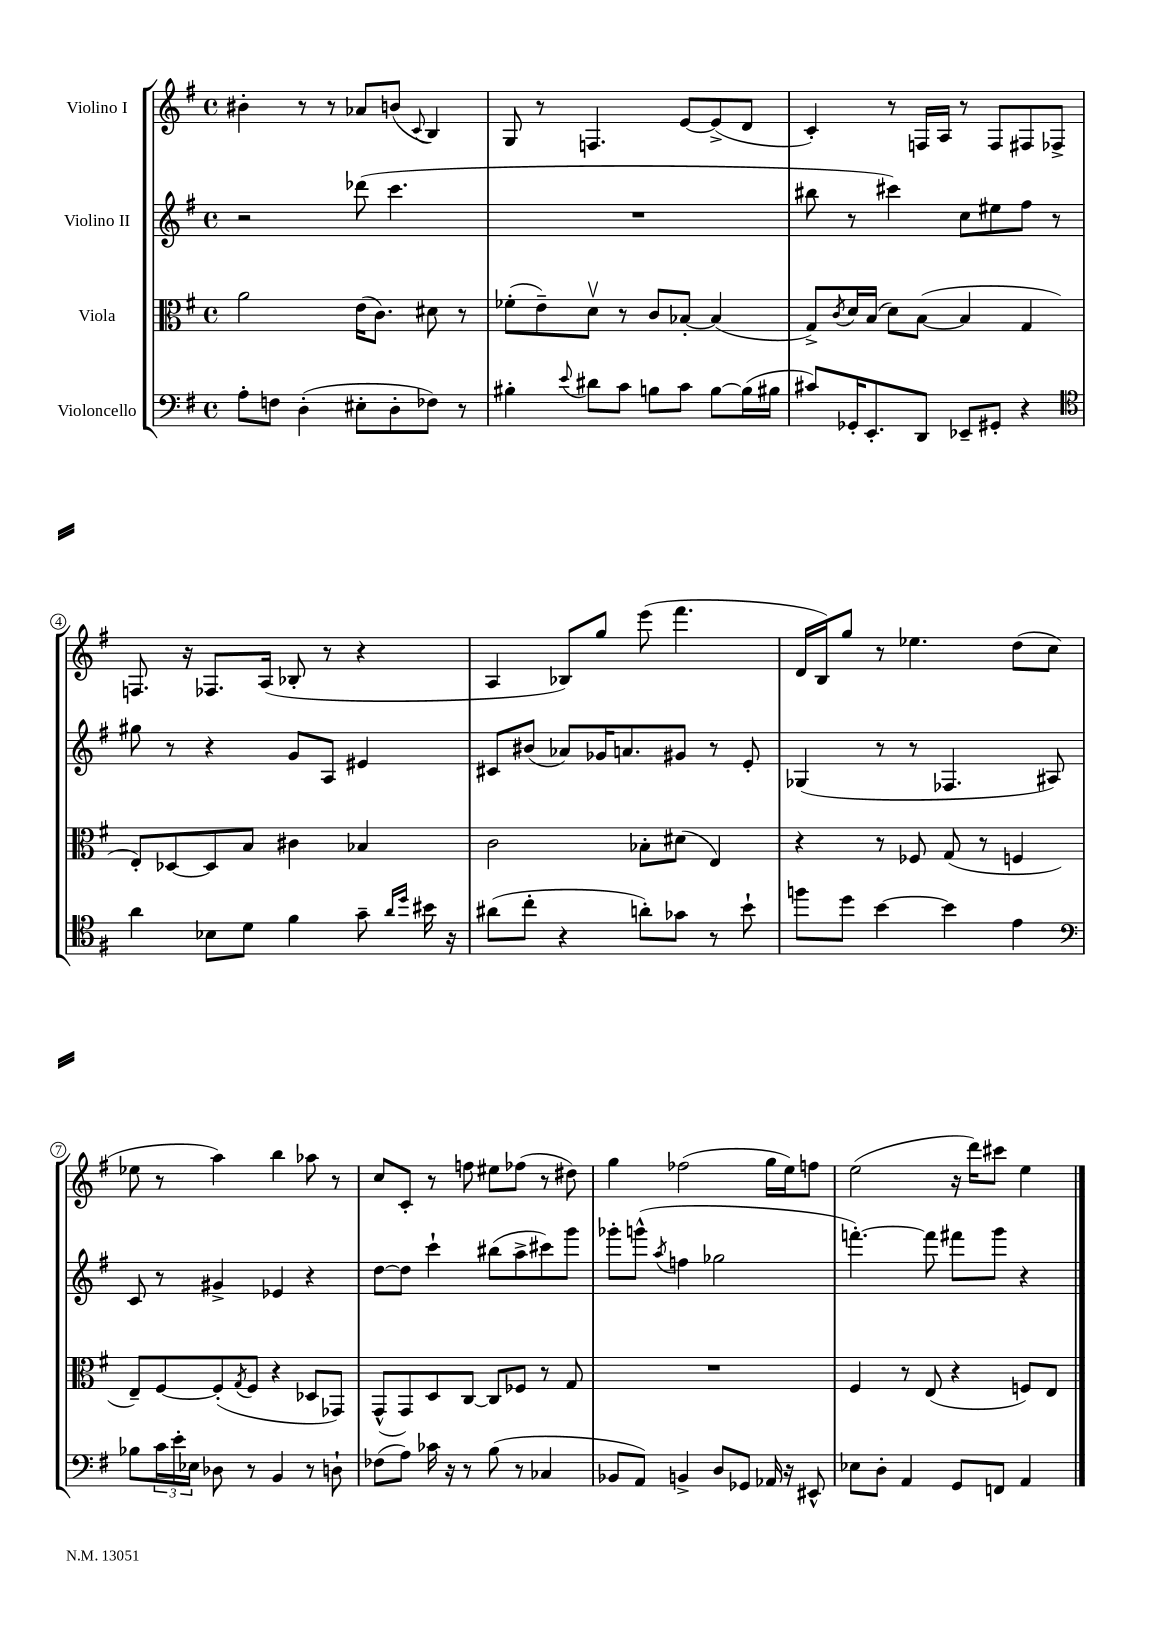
<<
\new StaffGroup <<
\new Staff = "s0" \with { instrumentName = "Violino I" } {
    \clef treble \key g \major \defaultTimeSignature \time 4/4
    bis'4-. r8 r8 aes'8 b'8( \appoggiatura { c'8 } b4) |
    g8 r8 f4. e'8~ e'8->( d'8 |
    c'4-.) r8 f16 a16 r8 f8 fis8 fes8-> |
    f8. r16 fes8. a16( bes8-. r8 r4 |
    a4 bes8) g''8 e'''8( fis'''4. |
    d'16 b16) g''8 r8 ees''4. d''8( c''8 |
    ees''8 r8 a''4) b''4 aes''8 r8 |
    c''8 c'8-. r8 f''8 eis''8 fes''8( r8 dis''8) |
    g''4 fes''2( g''16 e''16) f''8 |
    e''2( r16 d'''16) cis'''8 e''4 \bar "|." |
}
\new Staff = "s1" \with { instrumentName = "Violino II" } {
    \clef treble \key g \major \defaultTimeSignature \time 4/4
    r2 des'''8( c'''4. |
    R1 |
    bis''8 r8 cis'''4) c''8 eis''8 fis''8 r8 |
    gis''8 r8 r4 g'8 a8 eis'4 |
    cis'8 bis'8( aes'8) ges'16 a'8. gis'8 r8 e'8-. |
    ges4( r8 r8 fes4. ais8) |
    c'8 r8 gis'4-> ees'4 r4 |
    d''8~ d''8 c'''4-! bis''8( a''8-> cis'''8) g'''8 |
    ges'''8-. g'''8-^( \acciaccatura { a''8 } f''4 ges''2 |
    f'''4.~-.) f'''8 fis'''8 g'''8 r4 \bar "|." |
}
\new Staff = "s2" \with { instrumentName = "Viola" } {
    \clef alto \key g \major \defaultTimeSignature \time 4/4
    a'2 e'16( c'8.) dis'8 r8 |
    fes'8-.( e'8--) d'8\upbow r8 c'8 bes8~-. bes4( |
    g8->) \acciaccatura { c'8 } d'16 b16( d'8) b8~( b4 g4 |
    e8-.) des8~ des8 b8 cis'4 bes4 |
    c'2 bes8-. dis'8( e4) |
    r4 r8 fes8 g8( r8 f4 |
    e8--) fis8~ fis8-.( \acciaccatura { g8 } fis8 r4 des8 ges,8) |
    g,8-^( g,8) d8 c8~ c8 fes8 r8 g8 |
    R1 |
    fis4 r8 e8( r4 f8) e8 \bar "|." |
}
\new Staff = "s3" \with { instrumentName = "Violoncello" } {
    \clef bass \key g \major \defaultTimeSignature \time 4/4
    a8-. f8 d4-.( eis8-. d8-. fes8) r8 |
    bis4-. \appoggiatura { e'8 } dis'8 c'8 b8 c'8 b8~ b16( bis16 |
    cis'8) ges,16-. e,8.-. d,8 ees,8-- gis,8-. r4 |
    \clef tenor a'4 bes8 d'8 fis'4 g'8-- \grace { a'16 d''16 } bis'16 r16 |
    ais'8( c''8-. r4 a'8-.) ges'8 r8 b'8-! |
    f''8 d''8 b'4~ b'4 e'4 |
    \clef bass bes8 \tuplet 3/2 { c'16 e'16-. ees16 } des8 r8 b,4 r8 d8-! |
    fes8( a8) ces'16 r16 r8 b8( r8 ces4 |
    bes,8 a,8) b,4-> d8 ges,8 aes,16 r16 eis,8-^ |
    ees8 d8-. a,4 g,8 f,8 a,4 \bar "|." |
}
>>
>>
\layout { \context { \Score \override BarNumber.stencil = #(make-stencil-circler 0.1 0.3 ly:text-interface::print) } }
